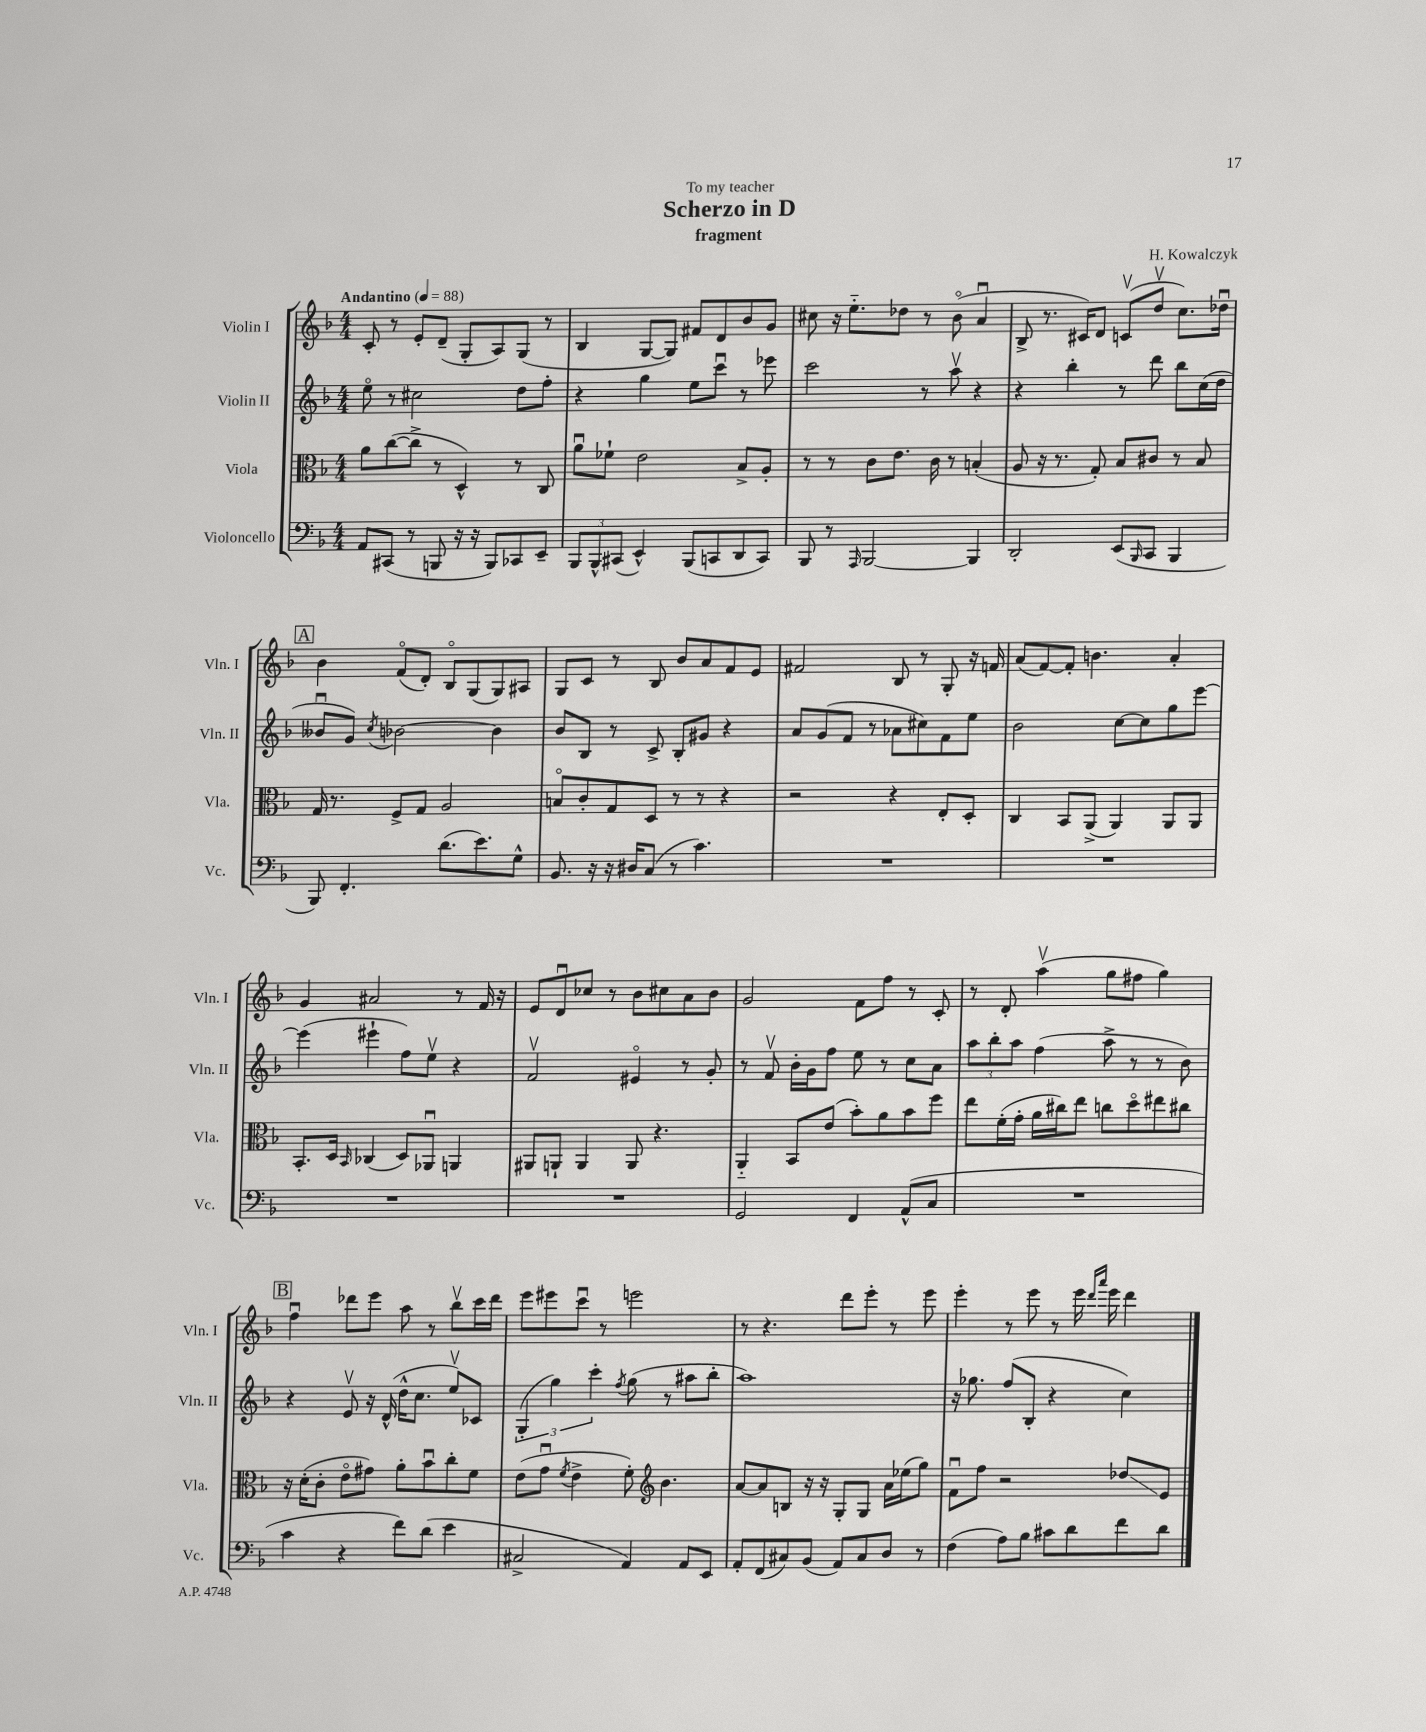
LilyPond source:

\header { title = "Scherzo in D" composer = "H. Kowalczyk" subtitle = "fragment" dedication = "To my teacher" }
<<
\new StaffGroup <<
\new Staff = "s0" \with { instrumentName = "Violin I" shortInstrumentName = "Vln. I" } {
    \clef treble \key f \major \numericTimeSignature \time 4/4 \tempo "Andantino" 4 = 88
    c'8-. r8 e'8-. d'8--( g8-. a8) g8( r8 |
    bes4 g8~ g8) fis'8 d'8 bes'8 g'8 |
    cis''8 r16 e''8.-_ des''8 r8 bes'8\flageolet( a'4\downbow |
    bes8-> r8. cis'16) d'8 c'8\upbow( d''8\upbow c''8.) des''16\downbow |
    \mark \markup { \box "A" } bes'4 f'8\flageolet( d'8-.) bes8\flageolet g8( g8) ais8 |
    g8 c'8 r8 bes8 bes'8 a'8 f'8 e'8 |
    fis'2 bes8 r8 g8-. r16 f'16 |
    a'8( f'8~) f'8-. b'4. a'4-. |
    g'4 ais'2 r8 f'16 r16 |
    e'8 d'8\downbow ces''8 r8 bes'8 cis''8 a'8 bes'8 |
    g'2 f'8 f''8 r8 c'8-. |
    r8 d'8-. a''4\upbow( g''8 fis''8 g''4) |
    \mark \markup { \box "B" } f''4\downbow des'''8 e'''8 a''8 r8 bes''8\upbow c'''16 des'''16 |
    e'''8 eis'''8 c'''8\downbow r8 e'''2 |
    r8 r4. d'''8 e'''8-. r8 e'''8 |
    e'''4-. r8 e'''8 r8 e'''16 \grace { d'''16 a'''16 } e'''16 d'''4 \bar "|." |
}
\new Staff = "s1" \with { instrumentName = "Violin II" shortInstrumentName = "Vln. II" } {
    \clef treble \key f \major \numericTimeSignature \time 4/4
    e''8\flageolet r8 cis''2 d''8 f''8-. |
    r4 g''4 e''8 c'''8\downbow r8 ees'''8 |
    c'''2 r8 a''8\upbow r4 |
    r4 bes''4-. r8 d'''8 bes''8 c''16( d''16 |
    \mark \markup { \box "A" } beses'8\downbow g'8) \acciaccatura { c''8 } bes'2~ bes'4 |
    bes'8 bes8 r8 c'8-> bes8-. gis'8 r4 |
    a'8 g'8( f'8 r8 aes'8 cis''8) f'8 e''8 |
    bes'2 c''8~ c''8 g''8 e'''8~ |
    e'''4( eis'''4-! f''8) e''8\upbow r4 |
    f'2\upbow eis'4\flageolet r8 g'8-. |
    r8 f'8\upbow bes'16-. g'16 f''8 e''8 r8 c''8 a'8 |
    \tuplet 3/2 { a''8 bes''8-. a''8 } f''4( a''8-> r8 r8 bes'8) |
    \mark \markup { \box "B" } r4 e'8\upbow r16 d'16-^( d''16-^ c''8. e''8\upbow) ces'8 |
    \tuplet 3/2 { g4-.( g''4) c'''4-. } \acciaccatura { f''8 } g''8( r8 ais''8 bes''8-. |
    a''1) |
    r16 ges''8. f''8( bes8-. r4 c''4) \bar "|." |
}
\new Staff = "s2" \with { instrumentName = "Viola" shortInstrumentName = "Vla." } {
    \clef alto \key f \major \numericTimeSignature \time 4/4
    a'8 c''8~( c''8-> r8 d4-^) r8 c8 |
    a'8\downbow fes'8-! e'2 bes8-> a8-. |
    r8 r8 c'8 e'8. c'16 r8 b4-.( |
    a8 r16 r8. g8-.) bes8 cis'8 r8 bes8 |
    \mark \markup { \box "A" } g16 r8. f8-> g8 a2 |
    b8\flageolet c'8-. g8 d8 r8 r8 r4 |
    r2 r4 e8-. d8-. |
    c4 bes,8 a,8->( a,4) a,8 a,8 |
    bes,8.-. d16 \grace { bes,16 } ces4( d8) aes,8\downbow a,4 |
    ais,8 a,8-! a,4 a,8 r4. |
    a,4-_ bes,8 e'8( bes'8-.) a'8 bes'8 f''8 |
    e''8 f'16-.( g'16-. a'16 cis''16) e''8 c''8 d''8\flageolet eis''8 cis''8 |
    \mark \markup { \box "B" } r16 d'16-.( c'8-. e'8\flageolet gis'8) a'8-. bes'8\downbow c''8-. f'8 |
    e'8( g'8\downbow \acciaccatura { f'8 } e'4-> f'8-.) \clef treble bes'4. |
    a'8~ a'8 b8 r16 r16 g8-. g8 a'16 ees''16( g''8) |
    f'8\downbow f''8 r2 des''8\glissando e'8 \bar "|." |
}
\new Staff = "s3" \with { instrumentName = "Violoncello" shortInstrumentName = "Vc." } {
    \clef bass \key f \major \numericTimeSignature \time 4/4
    a,8 cis,8( r8 b,,8 r16 r16 b,,8) ces,8 e,8-- |
    \tuplet 3/2 { bes,,8 bes,,8-^ cis,8( } e,4-^) bes,,8( c,8 d,8 c,8) |
    bes,,8 r8 \grace { a,,16 } bes,,2~ bes,,4 |
    d,2-. e,8( \grace { bes,,16 } c,8 bes,,4 |
    \mark \markup { \box "A" } bes,,8) f,4.-. d'8.( e'8.) g8-^ |
    bes,8. r16 r16 dis16 c8( r8 c'4.) |
    R1 |
    R1 |
    R1 |
    R1 |
    g,2 f,4 a,8-^( c8 |
    R1 |
    \mark \markup { \box "B" } c'4 r4 f'8) d'8( e'4 |
    cis2-> a,4) a,8 e,8 |
    a,8-. f,8( cis8) bes,8( a,8) cis8 d8 r8 |
    f4( a8) bes8 cis'8 d'8 f'8 d'8 \bar "|." |
}
>>
>>
\layout { \context { \Score \remove "Bar_number_engraver" } }
